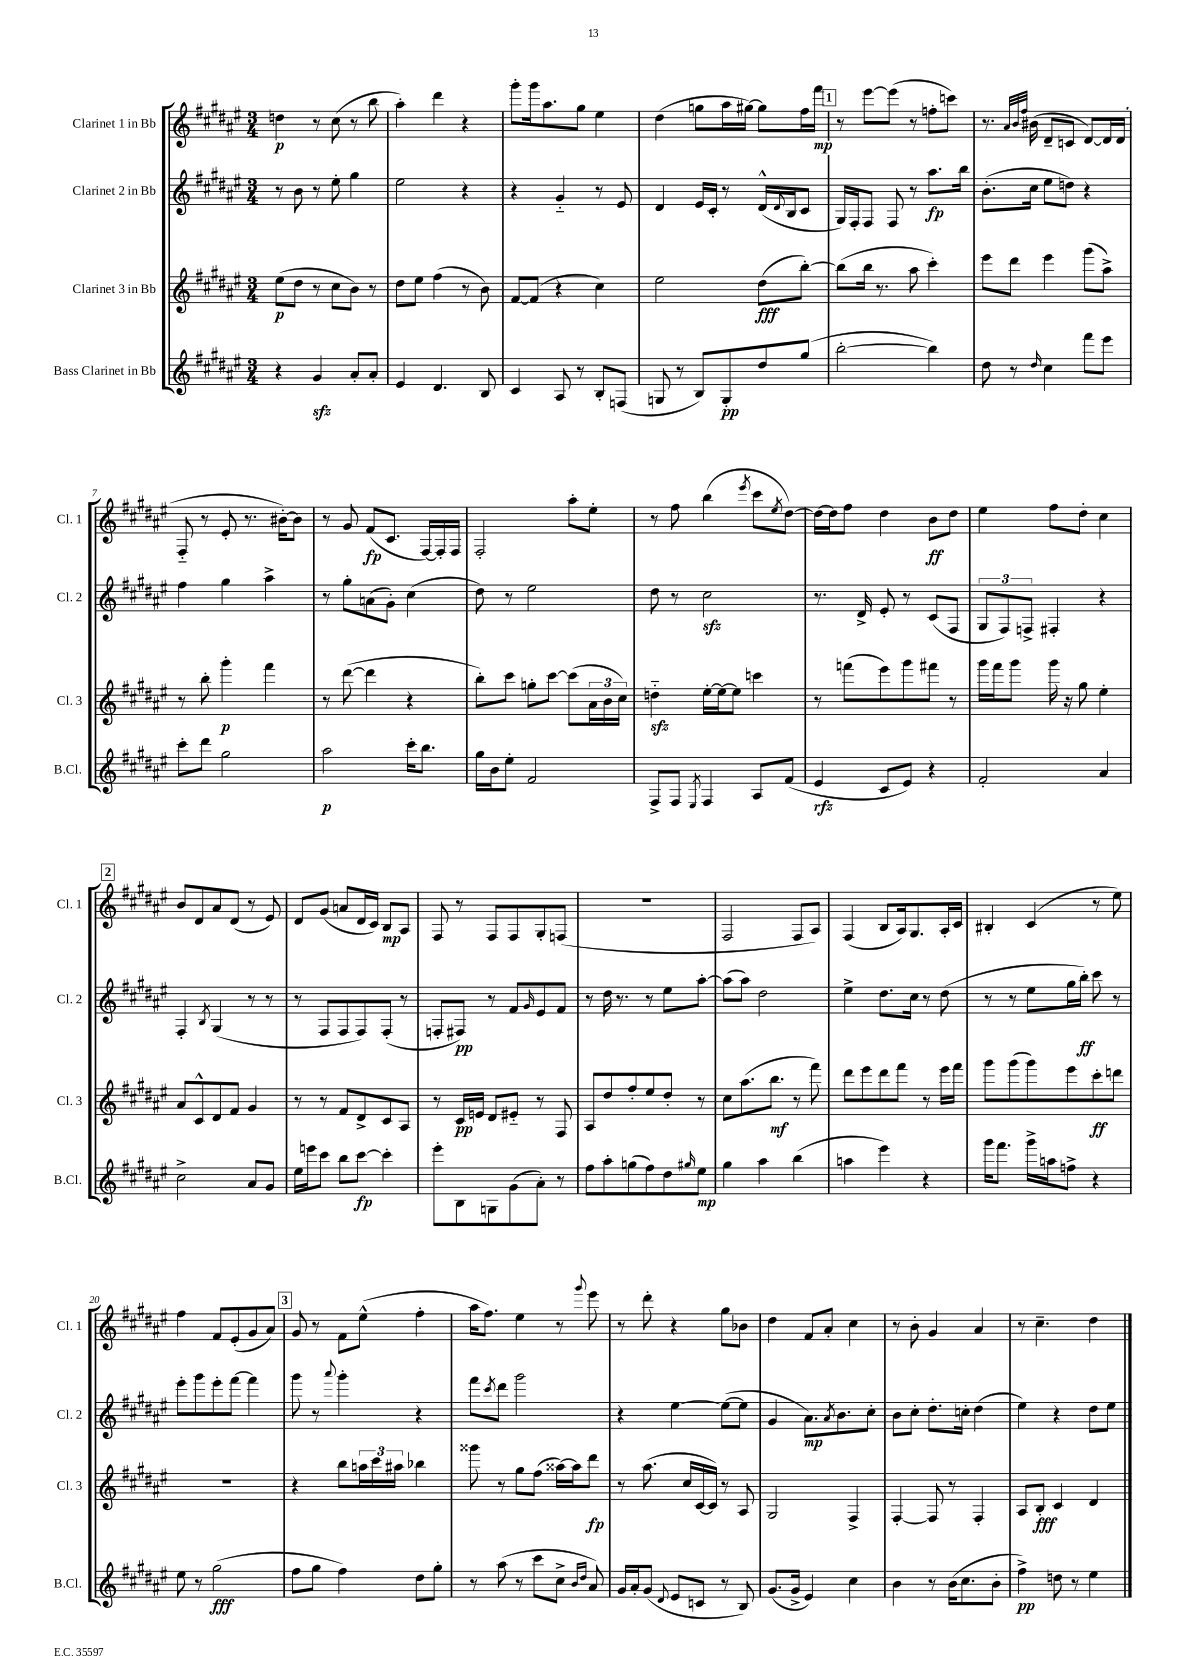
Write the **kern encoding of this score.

**kern	**kern	**kern	**kern
*staff4	*staff3	*staff2	*staff1
*clefG2	*clefG2	*clefG2	*clefG2
*k[f#c#g#d#a#e#]	*k[f#c#g#d#a#e#]	*k[f#c#g#d#a#e#]	*k[f#c#g#d#a#e#]
*M3/4	*M3/4	*M3/4	*M3/4
4r	(8ee#\L	8r	4dd\
.	8dd#\J	8b\	.
4g#/	8r	8r	8r
.	8cc#\L	8ee#'\	(8cc#\
8a#'/L	8b\J)	4gg#\	8r
8a#'/J	8r	.	8bb\
=	=	=	=
4e#/	8dd#\L	2ee#\	4aa#'\)
.	8ee#\J	.	.
4.d#/	(4ff#\	.	4ddd#\
.	8r	4r	4r
8B/	8b\)	.	.
=	=	=	=
4c#/	[8f#/L	4r	8ggg#'\L
.	(8f#/]J	.	16ggg#\k
.	.	.	8.aa#\
8A#/	4r	4g#'~/	.
8r	.	.	8gg#\J
8B'/L	4cc#\)	8r	4ee#\
(8F/J	.	8e#/	.
=	=	=	=
8G/	2ee#\	4d#/	(4dd#\
8r	.	.	.
8B/L)	.	16e#/LL	8gg\L
.	.	16c#'/JJ	.
8G'/	.	8r	16aa#\L
.	.	.	[16gg#\JJ)
8dd#/	(8dd#\L	(16d#^^/LL	8gg#\]L
.	.	8qqd#/	.
.	.	16B/J	.
(8gg#/J	[8bb'\J)	8c#/J	16ff#\L
.	.	.	16fff#\JJ
=	=	=	=
[2bb'\	(8bb\]L	16G#/LL)	8r
.	.	16F#'/J	.
.	16bb\Jk	8F#/J	[8eee#\L
.	8.r	.	.
.	.	8F#/	(8eee#\]J
.	8aa#\	8r	8r
4bb\])	4ccc#'\)	8.aa#\L	8ff'\L
.	.	.	8ccc\J)
.	.	16bb\Jk	.
=	=	=	=
8dd#\	8eee#\L	(8.b'\L	8.r
8r	8ddd#\J	.	.
.	.	.	32qqa#/LLL
.	.	.	32qqb/
.	.	.	32qqff#/JJJ
.	.	16cc#\Jk	(16b#\
16qqdd#/	.	.	.
4cc#\	4eee#\	8ee#\L	8d#~/L
.	.	8dd\J)	8c/J
8fff#\L	(8ggg#\L	4r	[8d#/L)
8eee#\J	8aa#^\J)	.	16d#/]L
.	.	.	(16d#/JJ
=	=	=	=
8ccc#'\L	8r	4ff#\	8F#'~/
8ddd#\J	8bb'\	.	8r
2gg#\	4ggg#'\	4gg#\	8e#'/
.	.	.	8.r
.	4fff#\	4aa#^\	.
.	.	.	[16b#'\LK)
.	.	.	8b#\]J
=	=	=	=
2aa#\	8r	8r	8r
.	([8ddd#\	8gg#'\L	8g#/
.	4ddd#\]	(8a\	(8f#/L
.	.	8g#'\J)	8.c#/J
16ccc#'\LK	4r	(4cc#\	.
8.bb\J	.	.	[16F#/LL)
.	.	.	16F#'/]
.	.	.	16F#/JJ
=	=	=	=
16gg#\LL	8bb'\L)	8dd#\)	2F#'/
16b\J	.	.	.
8ee#'\J	8ccc#\J	8r	.
2f#/	8gg'\L	2ee#\	.
.	[8ccc#\J	.	.
.	(8ccc#\]L	.	8aa#'\L
.	24a#\L	.	8ee#'\J
.	24b\	.	.
.	24cc#\JJ)	.	.
=	=	=	=
8F#^/L	4dd'~\	8dd#\	8r
8F#/J	.	8r	8ff#\
8qE#/	.	.	.
4F#/	[16ee#'\LL	2cc#\	(4bb\
.	16ee#\_J	.	.
.	8ee#\]J	.	.
.	.	.	8qeee#/
8A#/L	4ccc\	.	8ccc#\L
.	.	.	8qee#/
(8f#/J	.	.	[8dd#\J)
=	=	=	=
4e#/	8r	8.r	16dd#\_LL
.	.	.	16dd#\]J
.	(8fff\L	.	8ff#\J
.	.	16d#^/	.
8c#/L	8eee#\)	8e#'/	4dd#\
8e#/J)	8ggg#\	8r	.
4r	8fff#\J	(8c#/L	8b\L
.	8r	8F#/J	8dd#\J
=	=	=	=
2f#'/	16ggg#\LL	12G#/L	4ee#\
.	16fff#\J	.	.
.	.	12F#/)	.
.	8ggg#\J	.	.
.	.	12F^/J	.
.	16ggg#\	4F#'/	8ff#\L
.	16r	.	.
.	8gg#\	.	8dd#'\J
4a#/	4ee#'\	4r	4cc#\
=	=	=	=
2cc#^\	8a#/L	4F#'/	8b/L
.	8c#^^/	.	8d#/
.	.	8qB/	.
.	8d#/	(4G#/	8a#/
.	8f#/J	.	(8d#/J
8a#/L	4g#/	8r	8r
8g#/J	.	8r	8e#/)
=	=	=	=
16ee#\LL	8r	8r	8d#/L
16eee\J	.	.	.
8ccc#\J	8r	8F#/L	(8g#/J
8bb\L	8f#/L	8F#/	8a/L
[8ccc#\J	8d#^/	8F#/)	16d#/L
.	.	.	16c#/JJ)
4ccc#'\]	8c#/	(8F#'/J	8B/L
.	8A#/J	8r	8A#/J
=	=	=	=
8eee#'\L	8r	8F'/L	8F#/
8B\	16c#/LL	8F#/J)	8r
.	16e/JJ	.	.
8G\	8d#/L	8r	8F#/L
(8g#\	8e#'~/J	8f#/L	8F#/
.	.	16qqg#/	.
8a#'\J)	8r	8e#/	8G#'/
8r	8F#/	8f#/J	(8F/J
=	=	=	=
8ff#\L	8A#/L	8r	2.r
8aa#'\	8dd#/	16dd#\	.
.	.	8.r	.
(8gg\	8ff#'/	.	.
8ff#\)	8ee#/	8r	.
8dd#\	8dd#'/J	8ee#\L	.
16qqgg#/	.	.	.
8ee#\J	8r	[8aa#'\J	.
=	=	=	=
4gg#\	8cc#\L	(8aa#\]L	2F#/
.	(8.aa#\	8aa#\J)	.
4aa#\	.	2dd#\	.
.	8.bb\J	.	.
(4bb\	8r	.	8F#/L
.	8fff#\)	.	8A#/J)
=	=	=	=
4aa\	8ddd#\L	4ee#^\	(4F#/
.	8eee#\	.	.
4eee#\)	8ddd#\	8.dd#\L	8B/L
.	8fff#\J	.	16A#/k)
.	.	16cc#\Jk	8.G#/
4r	8r	8r	.
.	16eee#\LL	(8dd#\	16A#'/L
.	16fff#\JJ	.	16c#/JJ
=	=	=	=
16ggg#\LK	8ggg#\L	8r	4B#'/
8.fff#\J	.	.	.
.	(8ggg#\	8r	.
16ggg#^\LL	8ggg#\)	8ee#\L	(4c#/
16aa\J	.	.	.
8ff^\J	8eee#\	16gg#\L	.
.	.	16bb'\JJ)	.
4r	8ccc#'\	8ccc#\	8r
.	8ddd\J	8r	8ee#\)
=	=	=	=
8ee#\	2.r	8eee#'\L	4ff#\
8r	.	8ggg#\	.
(2gg#\	.	8eee#'\	8f#/L
.	.	[8fff#\J	(8e#'/
.	.	4fff#\]	8g#/
.	.	.	8a#/J)
=	=	=	=
8ff#\L	4r	8ggg#\	8g#/
8gg#\J	.	8r	8r
.	.	8qqaaa#/	.
4ff#\)	8bb\L	4ggg#'\	8f#\L
.	24aa\L	.	(8ee#^^\J
.	24ccc#\	.	.
.	24aa#\JJ	.	.
8dd#\L	4bb-\	4r	4ff#'\
8gg#'\J	.	.	.
=	=	=	=
8r	8ggg##\	8fff#\L	16aa#\LK
.	.	.	8.ff#\J)
.	.	8qccc#/	.
(8aa#\	8r	8ddd#\J	.
8r	8gg#\L	2ggg#\	4ee#\
8ccc#\L	(8ff#\J	.	.
8cc#^\J	[16aa##\LL)	.	8r
.	16aa##\]J	.	.
16qqb/LL	.	.	.
16qqdd#/JJ	.	.	8qqggg#/
8a#/)	8ddd#\J	.	8eee#\
=	=	=	=
16g#/LL	8r	4r	8r
16a#'/J	.	.	.
(8g#/J	(8.aa#\	.	8ddd#'\
8qqd#/	.	.	.
8e#/L	.	[4ee#\	4r
.	16cc#/LL	.	.
8c/J	[16c#/	.	.
.	16c#/]JJ)	.	.
8r	8r	(8ee#\_L	8gg#\L
8B/)	8A#/	8ee#\]J	8b-\J
=	=	=	=
(8.g#/L	2G#/	4g#/	4dd#\
16g#^/Jk	.	.	.
4e#/)	.	8.a#\L)	8f#/L
.	.	.	8a#'/J
.	.	8qa#/	.
.	.	8.b\	.
4cc#\	4F#^/	.	4cc#\
.	.	8cc#'\J	.
=	=	=	=
4b\	[4F#'/	8b\L	8r
.	.	8cc#'\J	8b'\
8r	8F#/]	8.dd#'\L	4g#/
(16b\LK	8r	.	.
8.cc#\	.	16cc'\Jk	.
.	4F#'/	(4dd#\	4a#/
8b'\J	.	.	.
=	=	=	=
4ff#^\)	8A#/L	4ee#\)	8r
.	8B'/J	.	4.cc#~\
8dd\	4c#/	4r	.
8r	.	.	.
4ee#\	4d#/	8dd#\L	4dd#\
.	.	8ee#\J	.
==	==	==	==
*-	*-	*-	*-
